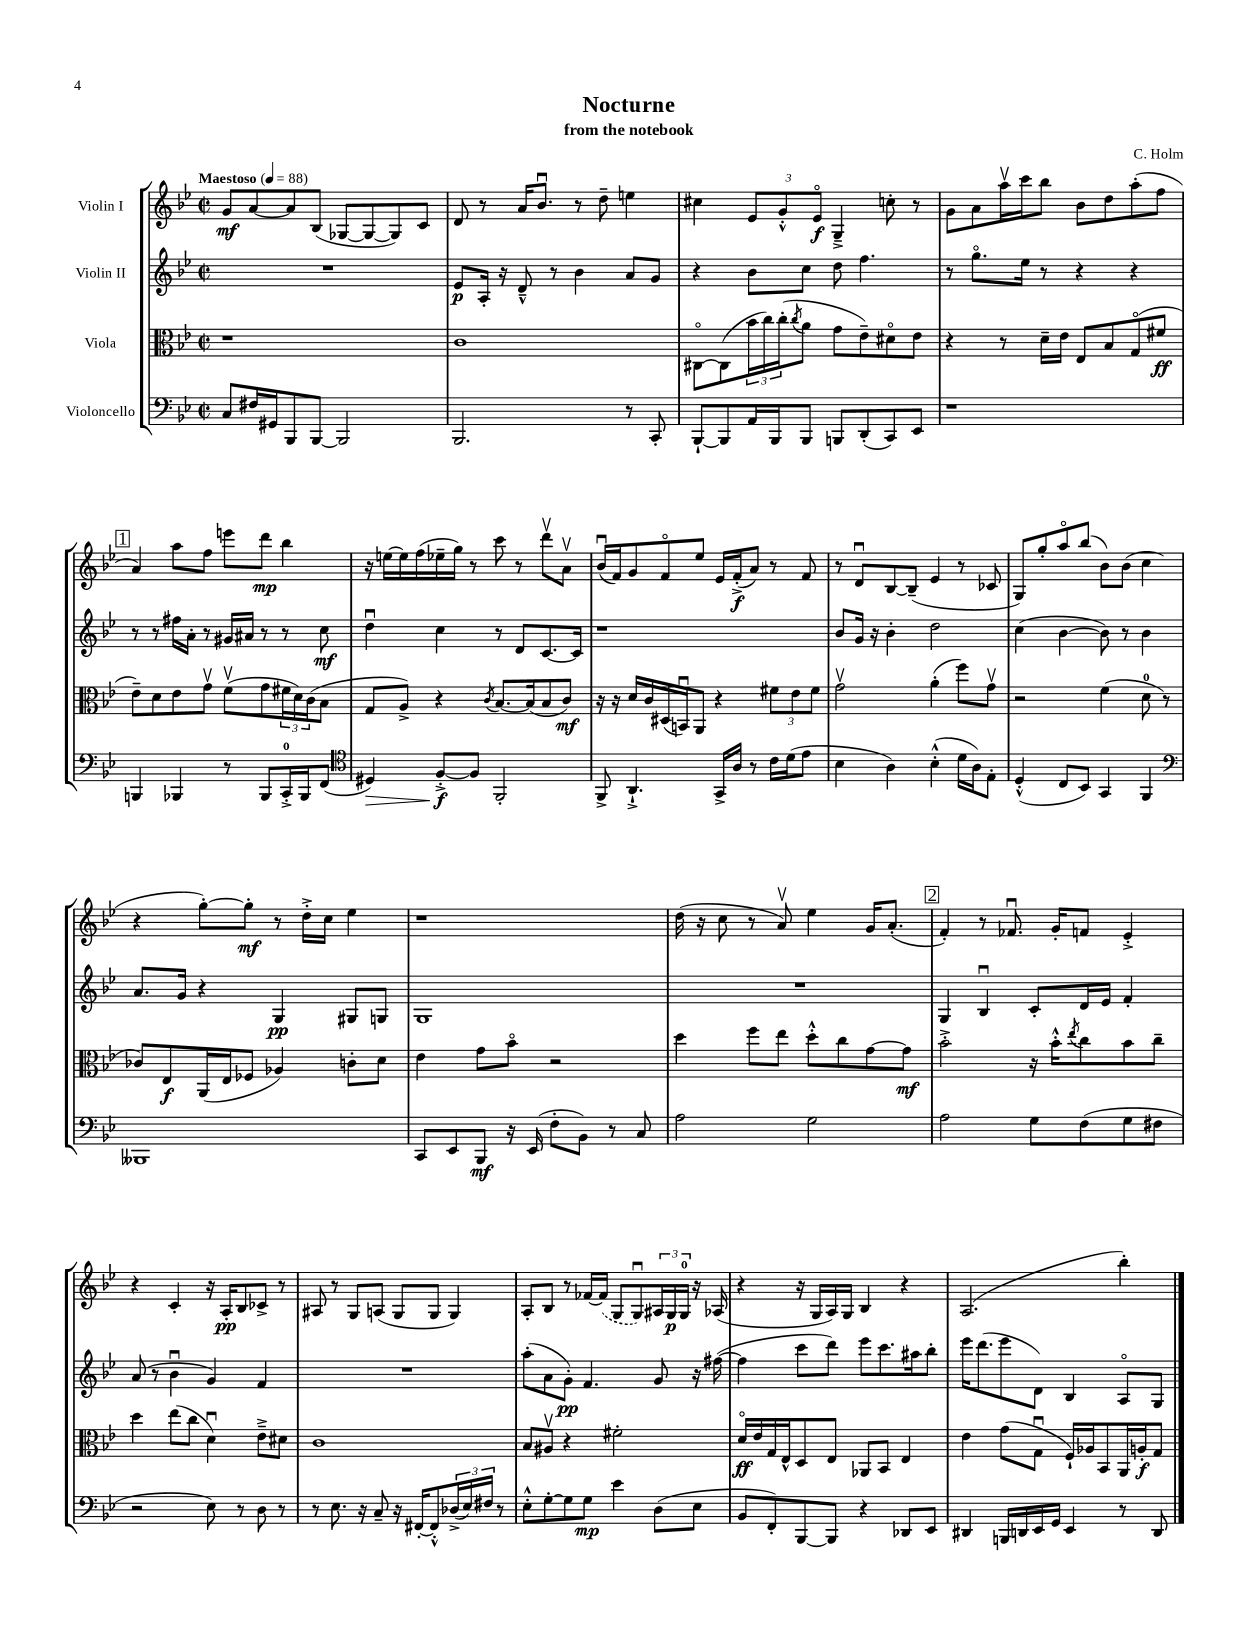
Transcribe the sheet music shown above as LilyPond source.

\header { title = "Nocturne" composer = "C. Holm" subtitle = "from the notebook" }
<<
\new StaffGroup <<
\new Staff = "s0" \with { instrumentName = "Violin I" } {
    \clef treble \key bes \major \defaultTimeSignature \time 2/2 \tempo "Maestoso" 4 = 88
    g'8\mf a'8~ a'8 bes8( ges8~ ges8~ ges8) c'8 |
    d'8 r8 a'16 bes'8.\downbow r8 d''8-- e''4 |
    cis''4 \tuplet 3/2 { ees'8 g'8-.-^ ees'8\flageolet\f } g4---> c''8-. r8 |
    g'8 a'8 a''16\upbow c'''16 bes''8 bes'8 d''8 a''8-.( f''8 |
    \mark \markup { \box "1" } a'4) a''8 f''8 e'''8 d'''8\mp bes''4 |
    r16 e''16~ e''16 f''16( ees''16-- g''16) r8 c'''8 r8 d'''8\upbow a'8\upbow |
    bes'16\downbow( f'16) g'8 f'8\flageolet ees''8 ees'16 f'16-.->\f( a'8) r8 f'8 |
    r8 d'8\downbow bes8~ bes8--( ees'4 r8 ces'8 |
    g8) g''8-. a''8\flageolet bes''8( bes'8) bes'8( c''4 |
    r4 g''8~-.) g''8-.\mf r8 d''16-.-> c''16 ees''4 |
    r1 |
    d''16( r16 c''8 r8 a'8\upbow) ees''4 g'16 a'8.-.( |
    \mark \markup { \box "2" } f'4-.) r8 fes'8.\downbow g'16-. f'8 ees'4-.-> |
    r4 c'4-. r16 a16-.\pp bes8 ces'8-> r8 |
    ais8 r8 g8 a8( g8 g8 g4) |
    a8-. bes8 r8 fes'16~ \once \slurDashed fes'16( g8 g8\downbow) \tuplet 3/2 { ais16 g16\p g16-0 } r16 aes16( |
    r4 r16 g16 a16) g16 bes4 r4 |
    a2.( bes''4-.) \bar "|." |
}
\new Staff = "s1" \with { instrumentName = "Violin II" } {
    \clef treble \key bes \major \defaultTimeSignature \time 2/2
    R1 |
    ees'8\p a16-. r16 d'8---^ r8 bes'4 a'8 g'8 |
    r4 bes'8 c''8 d''8 f''4. |
    r8 g''8.\flageolet ees''16 r8 r4 r4 |
    \mark \markup { \box "1" } r8 r8 fis''16 a'16-. r8 gis'16 ais'16 r8 r8 c''8\mf |
    d''4\downbow c''4 r8 d'8 c'8.~ c'16 |
    r1 |
    bes'8 g'16 r16 bes'4-. d''2 |
    c''4( bes'4~ bes'8) r8 bes'4 |
    a'8. g'16 r4 g4\pp gis8 g8 |
    g1 |
    R1 |
    \mark \markup { \box "2" } g4 bes4\downbow c'8-. d'16 ees'16 f'4-. |
    a'8( r8 bes'4\downbow g'4) f'4 |
    R1 |
    a''8-.( a'8 g'8-.\pp) f'4. g'8 r16 fis''16~( |
    fis''4 c'''8 d'''8) ees'''8 c'''8. ais''16 bes''8-. |
    ees'''16 d'''8.( ees'''8 d'8) bes4 a8\flageolet g8 \bar "|." |
}
\new Staff = "s2" \with { instrumentName = "Viola" } {
    \clef alto \key bes \major \defaultTimeSignature \time 2/2
    r1 |
    c'1 |
    cis8~\flageolet cis8( \tuplet 3/2 { bes'16 c''16) c''16-.( } \acciaccatura { c''8 } a'8 g'8 ees'8--) dis'8\flageolet ees'8 |
    r4 r8 d'16-- ees'16 ees8 bes8 g8\flageolet( fis'8\ff |
    \mark \markup { \box "1" } ees'8--) d'8 ees'8 g'8\upbow f'8\upbow( g'8 \tuplet 3/2 { fis'16 d'16) c'16( } bes8 |
    g8 a8->) r4 \acciaccatura { c'8 } bes8.~ bes16( bes8 c'8\mf) |
    r16 r16 d'16 c'16 dis16( b,16\downbow) a,8 r4 \tuplet 3/2 { fis'8 ees'8 fis'8 } |
    g'2\upbow a'4-.( f''8) g'8\upbow |
    r2 f'4( d'8-0 r8 |
    ces'8) ees8\f a,16( ees16 fes8 aes4) c'8-. d'8 |
    ees'4 g'8 bes'8\flageolet r2 |
    d''4 f''8 ees''8 d''8-.-^ c''8 g'8~ g'8\mf |
    \mark \markup { \box "2" } bes'2-.-> r16 bes'16-.-^ \acciaccatura { ees''8 } c''8 bes'8 c''8-- |
    d''4 ees''8( c''8 d'4\downbow) ees'8---> dis'8 |
    c'1 |
    bes8 ais8\upbow r4 fis'2-. |
    d'16\flageolet\ff ees'16 g16 ees16-^ d8 ees8 aes,8 bes,8 ees4 |
    ees'4 g'8( g8\downbow f16-!) aes16 bes,8 a,16 a16-.\f g8 \bar "|." |
}
\new Staff = "s3" \with { instrumentName = "Violoncello" } {
    \clef bass \key bes \major \defaultTimeSignature \time 2/2
    c8 fis16 gis,16 bes,,8 bes,,8~ bes,,2 |
    bes,,2. r8 c,8-. |
    bes,,8~-! bes,,8 a,16 bes,,16 bes,,8 b,,8 d,8-.( c,8) ees,8 |
    r1 |
    \mark \markup { \box "1" } b,,4 bes,,4 r8 bes,,8 c,16-0-.-> bes,,16 f,8( |
    \clef tenor dis4\>) f8~-.->\f\! f8 f,2-. |
    f,8-> a,4.-!-> g,16-> a16 r8 c'16 d'16( ees'8 |
    bes4 a4) bes4-.-^( d'16 a16) ees8-. |
    d4-.-^( c8 bes,8) g,4 f,4 |
    \clef bass beses,,1 |
    c,8 ees,8 bes,,8\mf r16 ees,16( f8-. bes,8) r8 c8 |
    a2 g2 |
    \mark \markup { \box "2" } a2 g8 f8( g8 fis8 |
    r2 ees8) r8 d8 r8 |
    r8 ees8. r16 c8-- r16 fis,16~-. fis,8-.-^ \tuplet 3/2 { des16->( ees16) fis16 } r8 |
    ees8-.-^ g8~-. g8 g8\mp ees'4 d8( ees8 |
    bes,8 f,8-.) bes,,8~ bes,,8 r4 des,8 ees,8 |
    dis,4 b,,16 d,16 ees,16 g,16 ees,4 r8 d,8 \bar "|." |
}
>>
>>
\layout { \context { \Score \remove "Bar_number_engraver" } }
